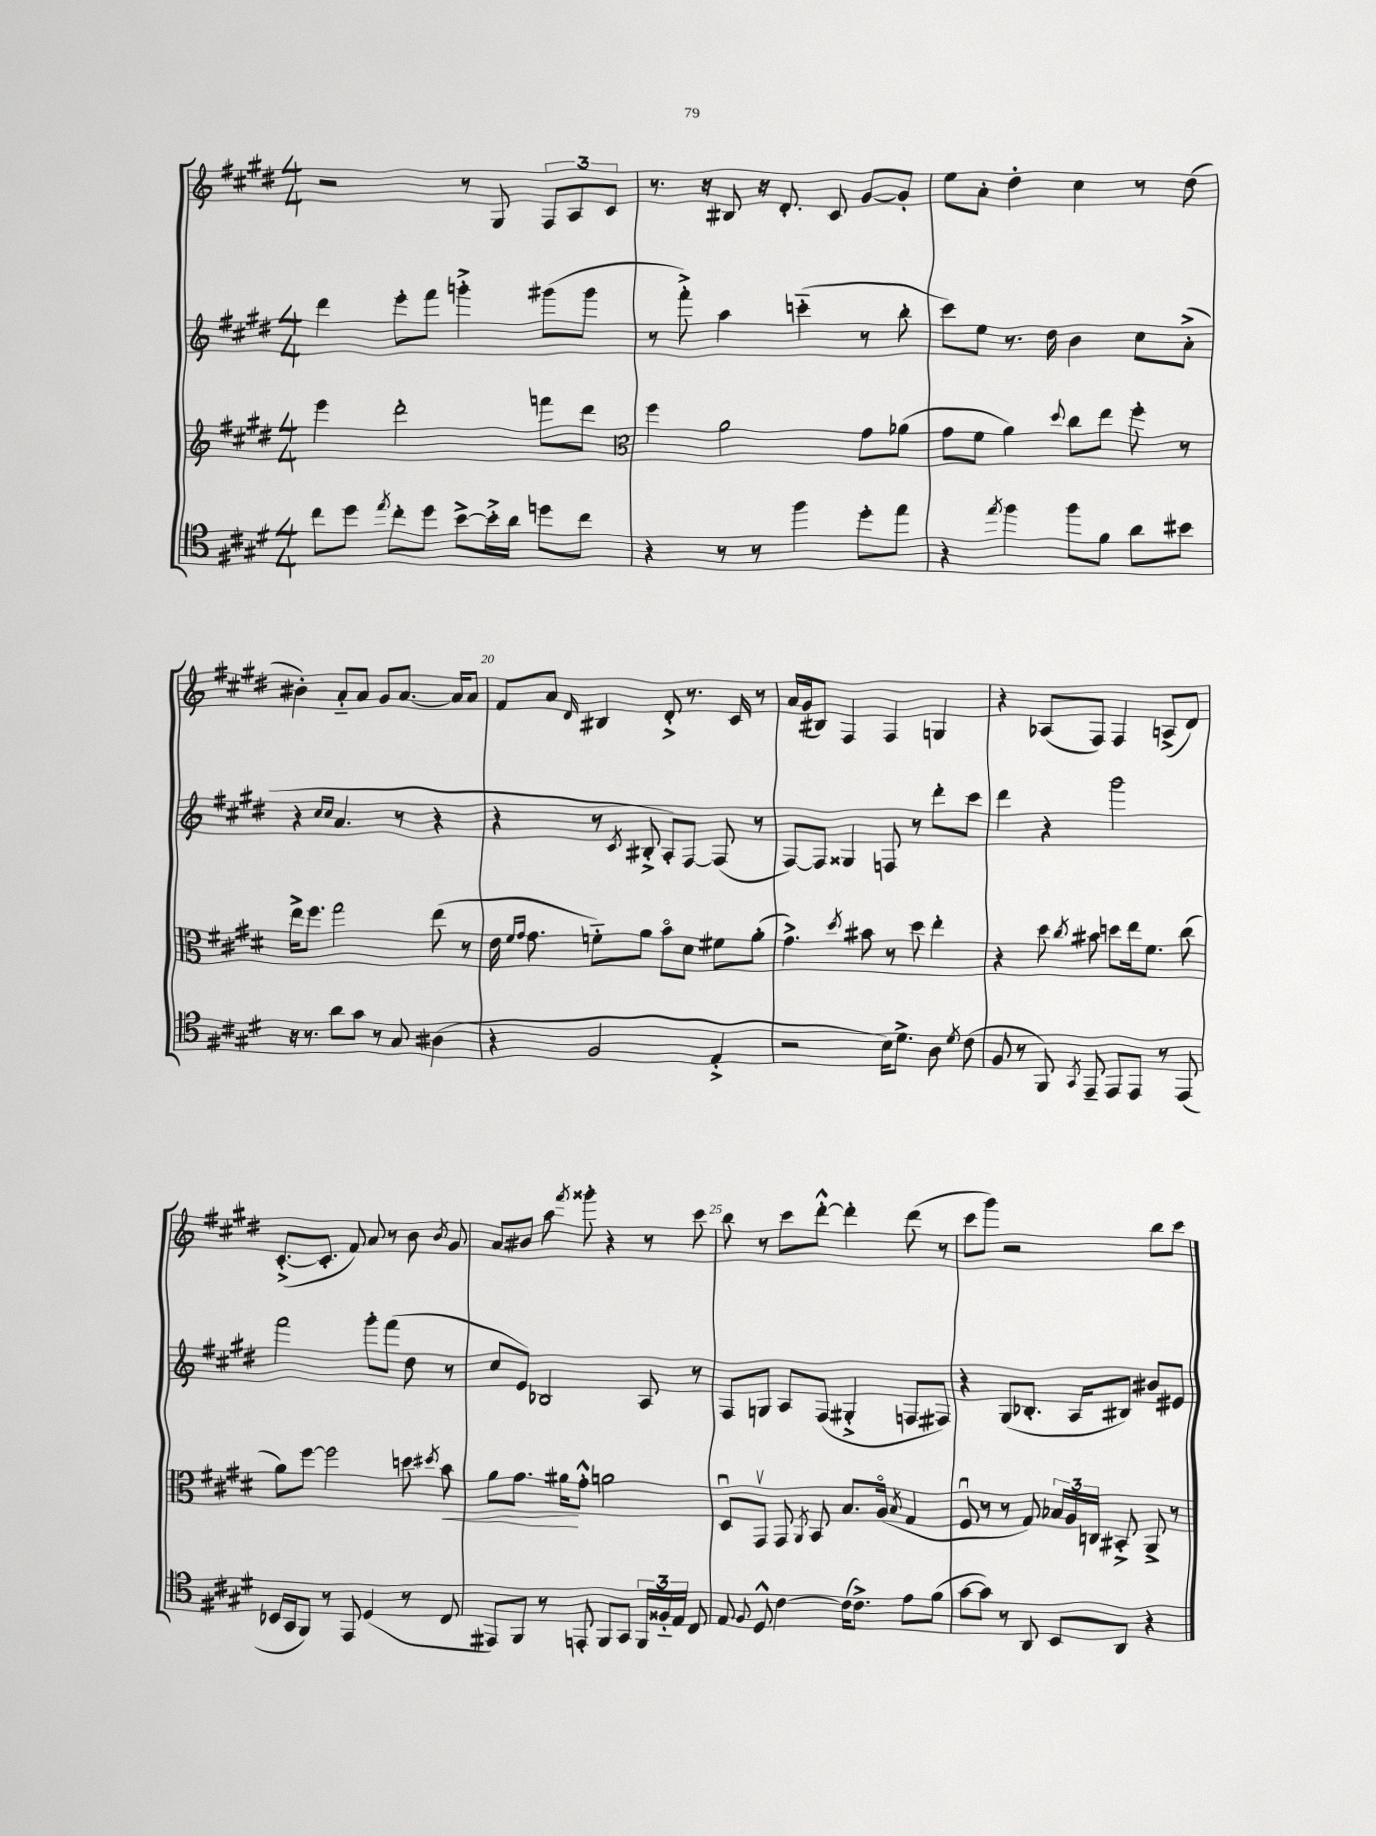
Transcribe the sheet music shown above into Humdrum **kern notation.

**kern	**kern	**kern	**kern
*staff4	*staff3	*staff2	*staff1
*clefC4	*clefG2	*clefG2	*clefG2
*k[f#c#g#d#]	*k[f#c#g#d#]	*k[f#c#g#d#]	*k[f#c#g#d#]
*M4/4	*M4/4	*M4/4	*M4/4
8cc#	4eee	4ddd#	2r
8dd#	.	.	.
8qee	.	.	.
8cc#'	2ddd#'	8eee'	.
8dd#	.	8fff#	.
[8b^	.	4ggg'^	8r
16b'^]	.	.	8G#
16a	.	.	.
8dd	8fff	(8ggg#	12F#
.	.	.	12A
8cc#	8ddd#	8ggg#	.
.	.	.	12c#
=	=	=	=
*	*clefC3	*	*
4r	4ff#	8r	8.r
.	.	8fff#'^)	.
.	.	.	16r
8r	2a	4aa	8B#
8r	.	.	16r
.	.	.	8.d#'
4ff#	.	(4ccc'~	.
.	.	.	8c#
8dd#'	8g#	8r	[8g#
8ee	(8a-	8bb'	8g#']
=	=	=	=
4r	8g#	8ccc#)	8ee
.	8f#	8ee	8a'
8qee	.	.	.
4ff#	4a)	8.r	4dd#'
.	.	16dd#	.
.	8qqdd#	.	.
8ff#	8cc#	4b	4cc#
8f#	8ee	.	.
8a	8ff#'	8cc#	8r
8b#	8r	(8a'^	(8dd#
=	=	=	=
16r	16ee^	4r	4b#')
8.r	8.ff#	.	.
.	.	16qqcc#	.
.	.	16qqcc#	.
8a	2gg#	4.a	8a'~
8g#	.	.	8a
8r	.	.	8g#
8G#	.	8r	[8.a
(4A#	(8ee	4r	.
.	.	.	16a]
.	8r	.	8a
=	=	=	=
4r	16e	4r	8f#
.	16qqf#	.	.
.	16qqg#	.	.
.	8.g#	.	.
.	.	.	8a
.	.	.	16qqd#
2F#	8f'~)	8r	4B#
.	.	8qc#	.
.	8a	8B#'^	.
.	8bo	8A')	8d#'^
.	8d#	[8F#	8.r
4E'^	8f#	(8F#]	.
.	.	.	16c#
.	(8a'	8r	8r
=	=	=	=
2r	4.g#^)	[8F#)	16a
.	.	.	(16g#
.	.	8F#]	8B#)
.	.	4G##	4F#
.	8qdd#	.	.
.	8b#	.	.
16B)	8r	8F	4F#
8.d#^	.	.	.
.	8dd#	8r	.
8A	4ee'	8ddd#'	4G
8qd#	.	.	.
(8c#	.	8ccc#	.
=	=	=	=
8F#	4r	4ddd#	4r
8r	.	.	.
8FF#)	8dd#	4r	(8A-
8qGG#	8qcc#	.	.
8EE~	8b#	.	8F#)
8EE	8dd	2ggg#	4F#
8EE	16ee	.	.
.	8.f#	.	.
8r	.	.	(8A^
(8EE	(8cc#	.	8d#)
=	=	=	=
16BB-	8a)	2fff#	([8.c#'^
16GG#	.	.	.
8FF#)	[8ff#	.	.
.	.	.	8.c#']
8r	2ff#]	.	.
8EE	.	.	8f#)
(4D#	.	8ggg#'	8a
.	.	(8fff#	8r
8r	8dd	8dd#	8b
.	8qdd#	.	8qb
8C#	8b	8r	8g#
=	=	=	=
8EE#)	8a	8cc#	8a
8FF#	8.g#	8e)	8b#
8r	.	2B-	8aa
.	16a#	.	.
.	.	.	8qfff#
8EE'	8g#'^^	.	8ggg##'
8FF#	2a	.	4r
8GG#	.	.	.
24FF#	.	8A	8r
24F##'~	.	.	.
24E	.	.	.
8C#	.	8r	8ccc#
=	=	=	=
8E	8D#u	8F#	8bb
8qqF#	.	.	.
8D#^^	8GG#v	8G	8r
[4c#	8GG#	8A	8ccc#
.	8qAA	.	.
.	8BB	(8F#	[8ddd#'^^
(16c#]	8.B	4G#'^	4ddd#']
8.c#^)	.	.	.
.	(16Ao	.	.
.	8qB	.	.
8e	4G#	8F	(8ddd#
(8f#	.	8F#)	8r
=	=	=	=
[8g#	8F#u	4r	8ccc#
8g#])	8r	.	8ggg#)
8r	8r	(8G#	2r
8AA	8G#)	8.B-'	.
8BB	24B-	.	.
.	24A	.	.
.	.	16A	.
.	24C	.	.
8AA	8BB#'^	8B#)	.
4r	8AA^	8b#	8bb
.	8r	8e#	8ccc#
==	==	==	==
*-	*-	*-	*-
